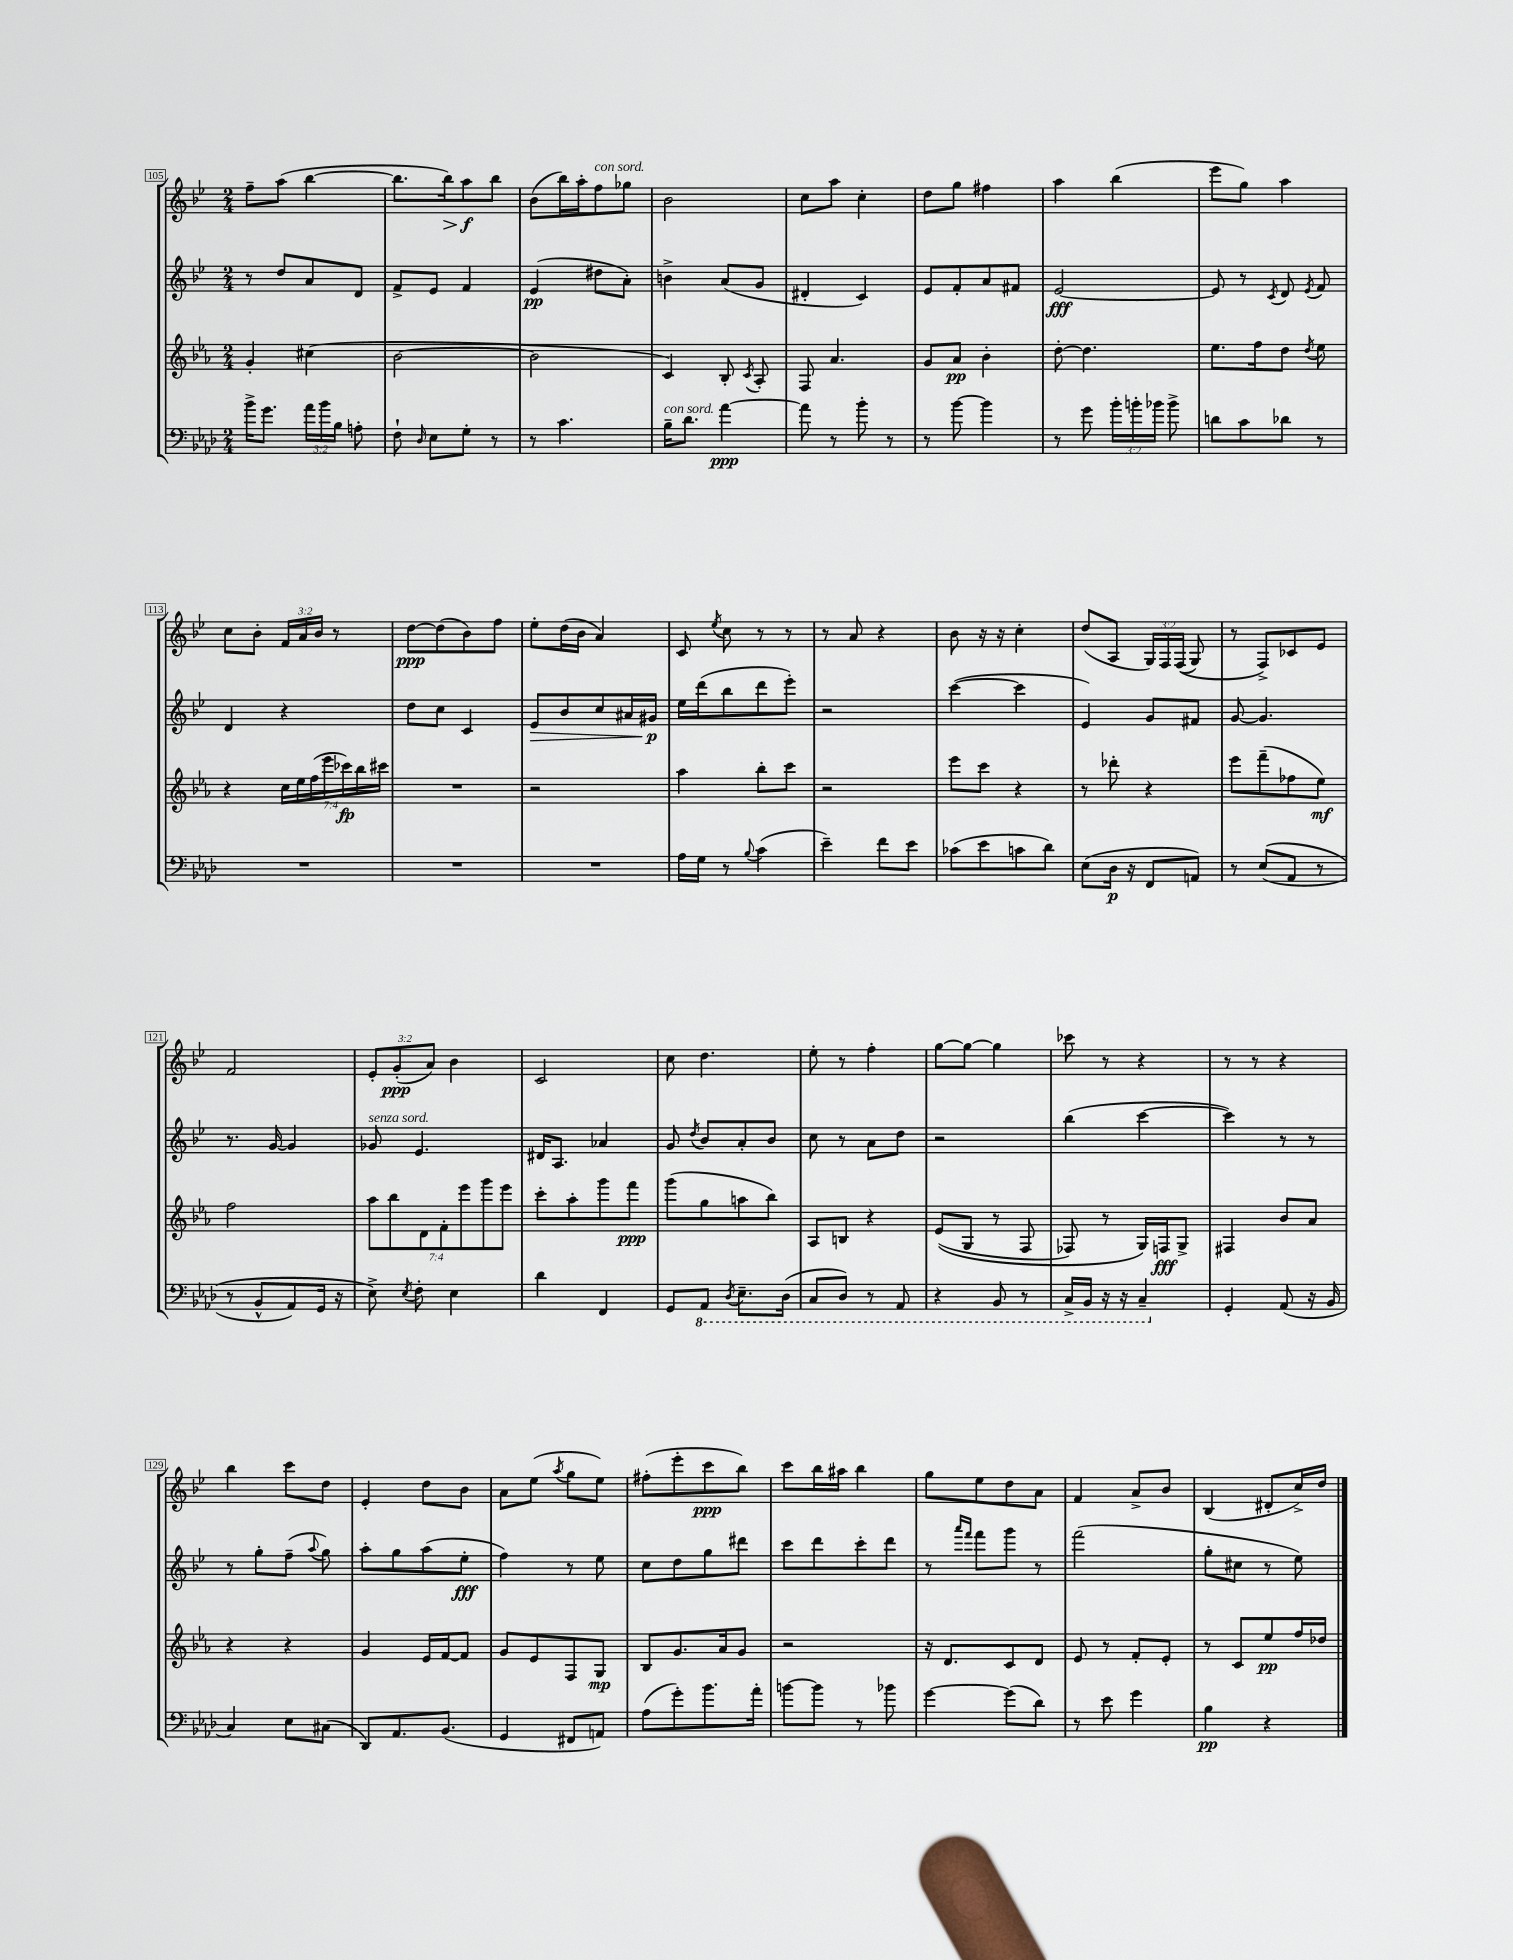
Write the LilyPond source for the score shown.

<<
\new StaffGroup <<
\new Staff = "s0" {
    \clef treble \key bes \major \numericTimeSignature \time 2/4 \override Staff.TupletNumber.text = #tuplet-number::calc-fraction-text
    \autoBeamOff f''8[-- a''8]( bes''4~ |
    bes''8.[ bes''16\>) a''8\f\! bes''8] |
    bes'8[( bes''16) a''16-. f''8^\markup { \italic "con sord." } ges''8] |
    bes'2 |
    c''8[ a''8] c''4-. |
    d''8[ g''8] fis''4 |
    a''4 bes''4( |
    ees'''8[ g''8]) a''4 |
    c''8[ bes'8]-. \tuplet 3/2 { f'16[ a'16 bes'16] } r8 |
    d''8[~\ppp d''8( bes'8) f''8] |
    ees''8[-. d''16( bes'16] a'4) |
    c'8 \acciaccatura { ees''8 } c''8 r8 r8 |
    r8 a'8 r4 |
    bes'8 r16 r16 c''4-. |
    d''8[( a8] \tuplet 3/2 { g16[) f16 f16](\( } g8) |
    r8 f8[->\) ces'8 ees'8] |
    f'2 |
    \tuplet 3/2 { ees'8[-. g'8-.\ppp( a'8]) } bes'4 |
    c'2 |
    c''8 d''4. |
    ees''8-. r8 f''4-. |
    g''8[~ g''8]~ g''4 |
    ces'''8 r8 r4 |
    r8 r8 r4 |
    bes''4 c'''8[ d''8] |
    ees'4-. d''8[ bes'8] |
    a'8[ ees''8]( \acciaccatura { a''8 } g''8[ ees''8]) |
    fis''8[-.( ees'''8-. c'''8\ppp bes''8]) |
    c'''8[ bes''16 ais''16] bes''4 |
    g''8[ ees''8 d''8 a'8] |
    f'4 a'8[-> bes'8] |
    bes4( dis'8[-. c''16->) d''16] \bar "|." |
}
\new Staff = "s1" {
    \clef treble \key bes \major \numericTimeSignature \time 2/4
    \autoBeamOff r8 d''8[ a'8 d'8] |
    f'8[-> ees'8] f'4 |
    ees'4\pp( dis''8[ a'8]-.) |
    b'4-> a'8[( g'8] |
    dis'4-. c'4) |
    ees'8[ f'8-. a'8 fis'8] |
    ees'2~\fff |
    ees'8 r8 \acciaccatura { c'8 } d'8 \acciaccatura { ees'8 } f'8 |
    d'4 r4 |
    d''8[ c''8] c'4 |
    ees'8[\> bes'8 c''8 ais'16 gis'16]\p\! |
    ees''16[ d'''16( bes''8 d'''8 ees'''8]-.) |
    r2 |
    c'''4~( c'''4 |
    ees'4) g'8[ fis'8] |
    g'8~ g'4. |
    r8. g'16~ g'4 |
    ges'8^\markup { \italic "senza sord." } ees'4. |
    dis'16[ a8.] aes'4 |
    g'8 \acciaccatura { d''8 } bes'8[ a'8-. bes'8] |
    c''8 r8 a'8[ d''8] |
    r2 |
    bes''4( c'''4~ |
    c'''4) r8 r8 |
    r8 g''8[-. f''8]--( \appoggiatura { a''8 } g''8) |
    a''8[-. g''8 a''8( ees''8]-.\fff |
    f''4) r8 ees''8 |
    c''8[ d''8 g''8 dis'''8] |
    c'''8[ d'''8 c'''8-. d'''8] |
    r8 \grace { a'''16[ f'''16] } f'''8[ g'''8] r8 |
    f'''2( |
    g''8[-. cis''8] r8 ees''8) \bar "|." |
}
\new Staff = "s2" {
    \clef treble \key ees \major \numericTimeSignature \time 2/4 \override Staff.TupletNumber.text = #tuplet-number::calc-fraction-text
    \autoBeamOff g'4-. cis''4( |
    bes'2~ |
    bes'2 |
    c'4) bes8-. \acciaccatura { c'8 } aes8-. |
    f8 aes'4. |
    g'8[ aes'8]\pp bes'4-. |
    d''8~-. d''4. |
    ees''8.[ f''16 d''8] \acciaccatura { d''8 } ees''8 |
    r4 \tuplet 7/4 { c''16[ ees''16 f''16( ees'''16 ces'''16\fp) bes''16 cis'''16] } |
    R2 |
    r2 |
    aes''4 bes''8[-. c'''8] |
    r2 |
    ees'''8[ c'''8] r4 |
    r8 des'''8-. r4 |
    ees'''8[ f'''8--( fes''8 ees''8]\mf) |
    f''2 |
    \tuplet 7/4 { aes''8[ bes''8 d'8 f'8-. ees'''8 g'''8 ees'''8] } |
    c'''8[-. aes''8-. g'''8 f'''8]\ppp |
    g'''8[( g''8 a''8 bes''8]) |
    aes8[ b8] r4 |
    ees'8[(\( g8] r8 f8 |
    fes8) r8 g16[\) f16\fff g8]-> |
    fis4 bes'8[ aes'8] |
    r4 r4 |
    g'4 ees'16[ f'16~ f'8] |
    g'8[ ees'8 f8 g8]\mp |
    bes8[ g'8. aes'16 g'8] |
    r2 |
    r16 d'8.[ c'8 d'8] |
    ees'8 r8 f'8[-. ees'8]-. |
    r8 c'8[ ees''8\pp f''16 des''16] \bar "|." |
}
\new Staff = "s3" {
    \clef bass \key aes \major \numericTimeSignature \time 2/4 \override Staff.TupletNumber.text = #tuplet-number::calc-fraction-text
    \autoBeamOff bes'16[-> g'8.] \tuplet 3/2 { aes'16[ bes'16 bes16] } a8-. |
    f8-! \grace { des16 } ees8[ g8]-. r8 |
    r8 c'4. |
    bes16[--^\markup { \italic "con sord." } des'8.] aes'4~\ppp |
    aes'8 r8 bes'8-. r8 |
    r8 bes'8~ bes'4 |
    r8 g'8 \tuplet 3/2 { bes'16[-. b'16-. bes'16] } bes'8-> |
    d'8[ c'8 des'8] r8 |
    R2 |
    R2 |
    R2 |
    aes16[ g16] r8 \appoggiatura { bes8 } c'4( |
    ees'4--) f'8[ ees'8] |
    ces'8[( ees'8 c'8 des'8]) |
    ees8[( des16]\p r16 f,8[ a,8]) |
    r8 ees8[(\( aes,8] r8 |
    r8 bes,8[-^ aes,8) g,16] r16 |
    ees8->\) \acciaccatura { ees8 } f8-. ees4 |
    des'4 f,4 |
    g,8[ \ottava #-1 aes,,8] \acciaccatura { des,8 } ees,8.[-- des,16]( |
    c,8[ des,8]) r8 aes,,8 |
    r4 bes,,8 r8 |
    c,16[-> bes,,16] r16 r16 c,4-- \ottava #0 |
    g,4-. aes,8( r16 bes,16 |
    c4) ees8[ cis8]( |
    des,8[) aes,8. bes,8.]( |
    g,4 fis,8[ a,8]) |
    aes8[( g'8-.) bes'8. aes'16]-. |
    b'8[~ b'8] r8 bes'8 |
    g'4~ g'8[( des'8]) |
    r8 ees'8 g'4 |
    bes4\pp r4 \bar "|." |
}
>>
>>
\layout { \context { \Score currentBarNumber = #105 \override BarNumber.stencil = #(make-stencil-boxer 0.1 0.3 ly:text-interface::print) } }
